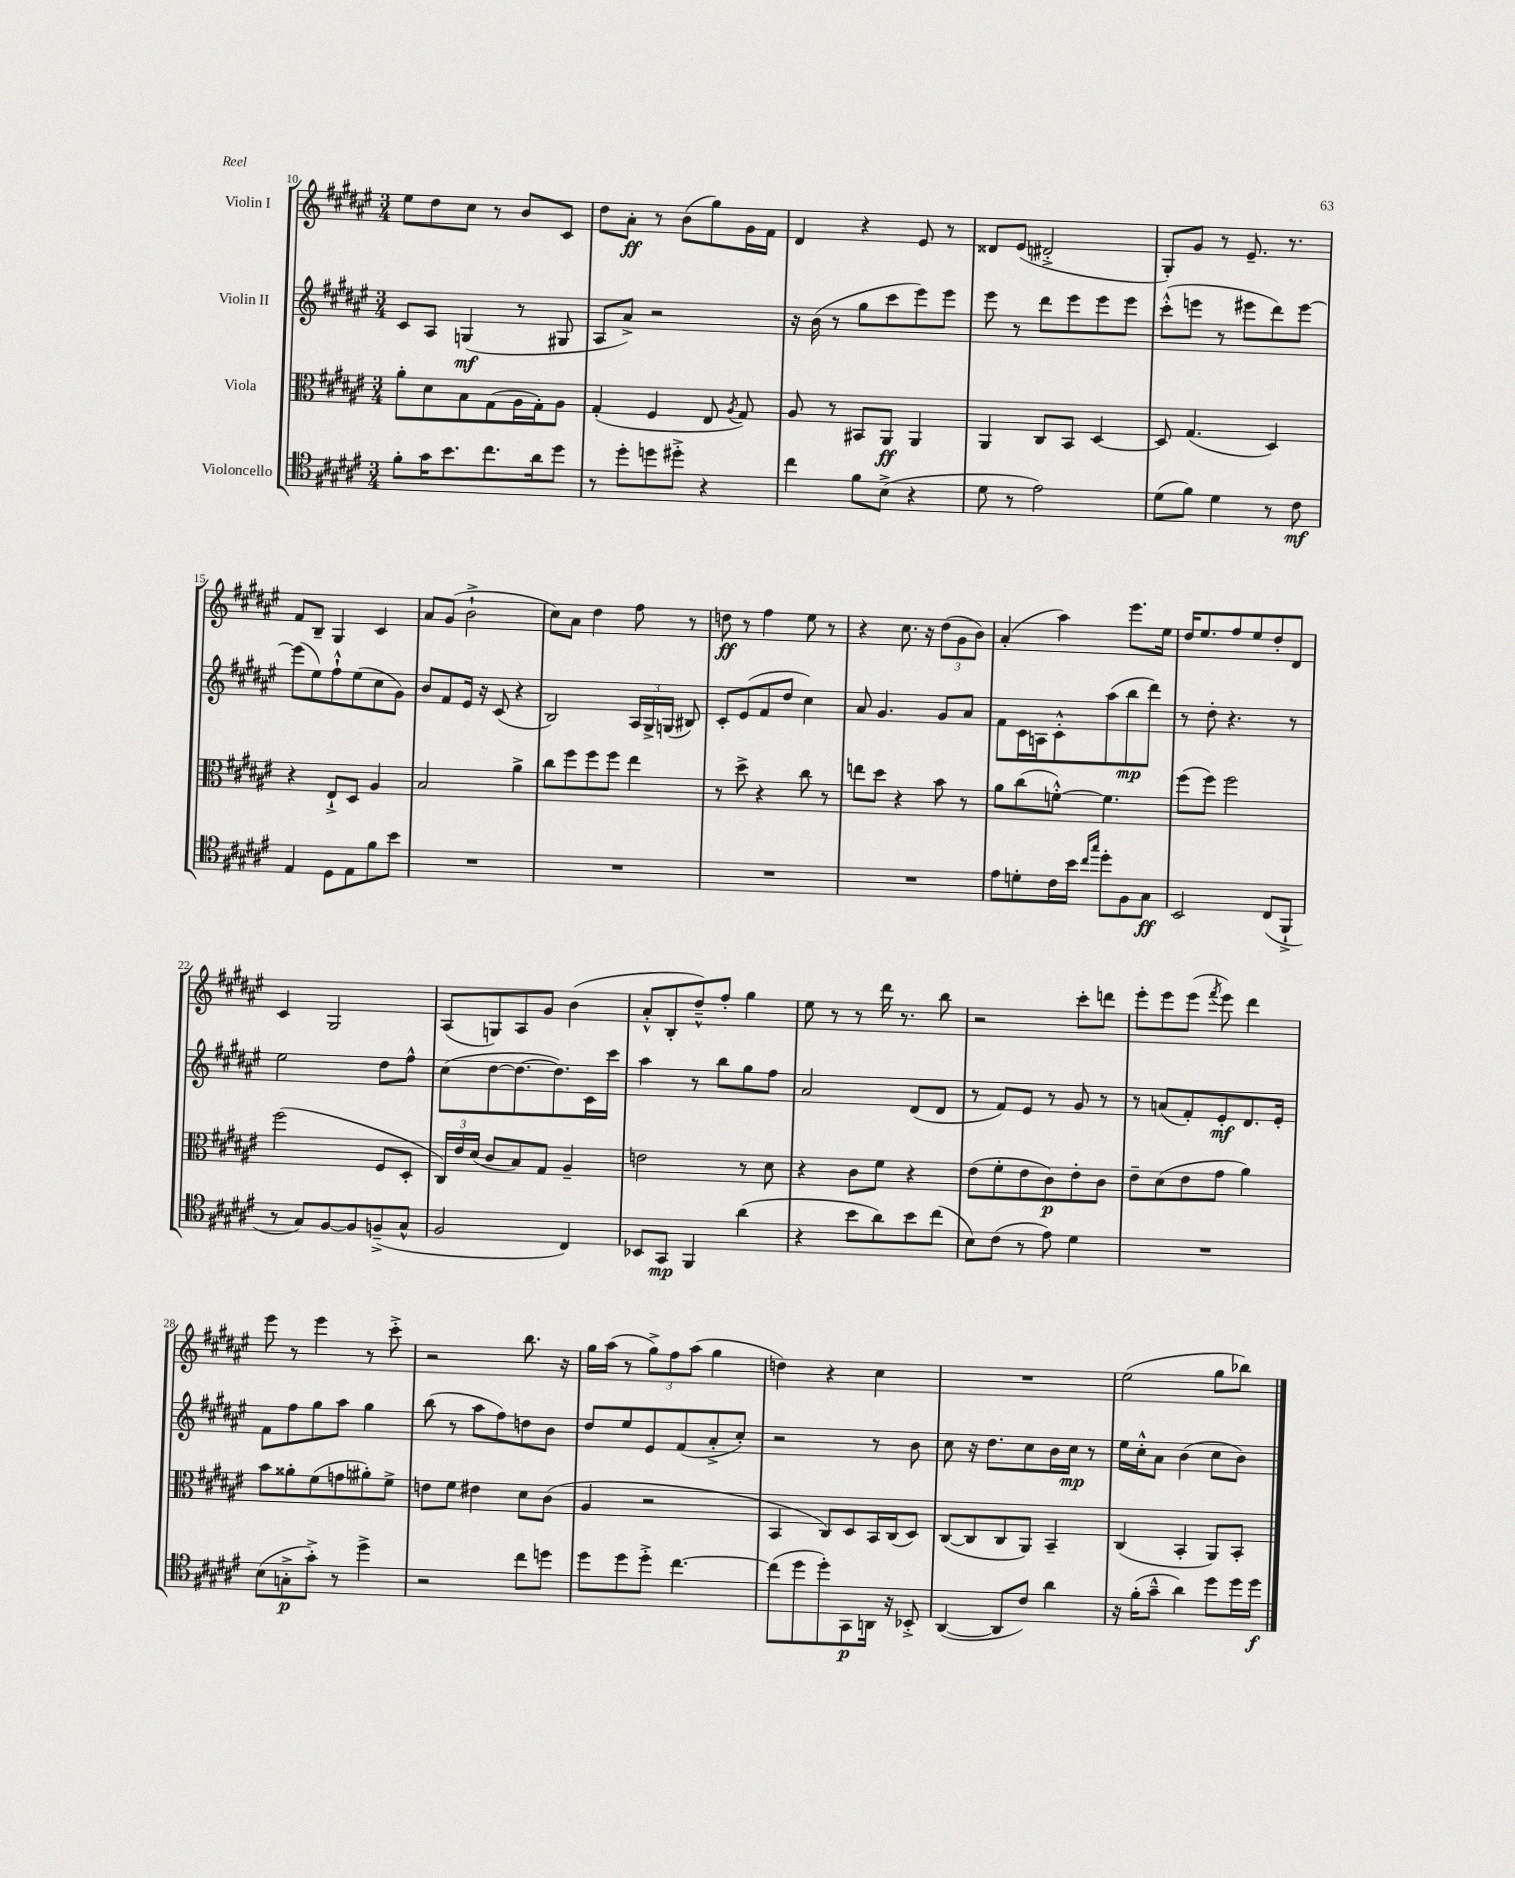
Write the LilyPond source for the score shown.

<<
\new StaffGroup <<
\new Staff = "s0" \with { instrumentName = "Violin I" } {
    \clef treble \key fis \major \numericTimeSignature \time 3/4
    \autoBeamOff eis''8[ dis''8 cis''8] r8 b'8[ cis'8] |
    dis''8[ ais'8]-.\ff r8 b'8[( gis''8) gis'16 fis'16] |
    dis'4 r4 eis'8 r8 |
    disis'8[ eis'8]( dis'2-.-> |
    gis8[-.) gis'8] r8 eis'8.-- r8. |
    fis'8[ b8]-- gis4 cis'4 |
    ais'8[ gis'8]( b'2-!-> |
    cis''8[) ais'8] dis''4 fis''8 r8 |
    d''8\ff r8 fis''4 eis''8 r8 |
    r4 cis''8. r16 \tuplet 3/2 { dis''8[( gis'8 b'8]) } |
    ais'4-.( ais''4) eis'''8.[ eis''16] |
    dis''16[ eis''8. fis''8 eis''8 dis''8-. dis'8] |
    cis'4 gis2 |
    ais8[( g8) ais8 gis'8] b'4( |
    ais'8[-.-^ b8-. dis''8---^) fis''8]-. gis''4 |
    eis''8 r8 r8 dis'''16 r8. b''8 |
    r2 cis'''8[-. d'''8] |
    eis'''8[-. eis'''8 eis'''8]( \acciaccatura { fis'''8 } eis'''8) dis'''4 |
    eis'''8 r8 eis'''4 r8 cis'''8-.-> |
    r2 b''8. r16 |
    gis''16[ ais''16]( r8 \tuplet 3/2 { gis''8[->) fis''8 ais''8]( } gis''4 |
    d''4) r4 cis''4 |
    R2. |
    eis''2( gis''8[ bes''8]) \bar "|." |
}
\new Staff = "s1" \with { instrumentName = "Violin II" } {
    \clef treble \key fis \major \numericTimeSignature \time 3/4
    \autoBeamOff cis'8[ ais8] g4\mf( r8 gis8 |
    ais8[ ais'8]->) r2 |
    r16 b'16( r8 gis''8[ cis'''8 eis'''8) eis'''8] |
    eis'''8 r8 dis'''8[ eis'''8 eis'''8 eis'''8] |
    cis'''8[-.-^( e'''8] r8 eis'''8[ dis'''8) eis'''8]~ |
    eis'''8[( eis''8) fis''8-!-^ eis''8( cis''8 gis'8]) |
    b'8[ fis'8 eis'16] r16 cis'8( r4 |
    b2) \tuplet 3/2 { ais16[ gis16-> g16]( } bis8) |
    cis'8[-. eis'8( fis'8 dis''8] cis''4) |
    ais'8 gis'4. gis'8[ ais'8] |
    fis'8[ cis'16 a16 cis'8-.-^ ais''8( b''8\mp dis'''8]) |
    r8 dis''8-. r4. r8 |
    eis''2 dis''8[ fis''8]-^ |
    cis''8[( dis''8~ dis''8.~ dis''8.) cis'16 cis'''16] |
    ais''4 r8 b''8[ gis''8 fis''8] |
    ais'2 dis'8[( dis'8] |
    r8 fis'8[) eis'8] r8 gis'8 r8 |
    r8 a'8[( fis'8-.) eis'8-.\mf dis'8. eis'16]-. |
    fis'8[ fis''8 gis''8 ais''8] gis''4 |
    b''8( r8 ais''8[ fis''8) d''8 b'8] |
    dis''8[ eis''8 eis'8 fis'8( ais'8-.-> cis''8]-.) |
    r2 r8 b'8 |
    cis''8 r16 dis''8.[ cis''8 b'16 cis''16]\mp r8 |
    eis''16[ cis''16-.-^ ais'8] b'4( cis''8[ b'8]) \bar "|." |
}
\new Staff = "s2" \with { instrumentName = "Viola" } {
    \clef alto \key fis \major \numericTimeSignature \time 3/4
    \autoBeamOff ais'8[-. dis'8 b8 gis8( ais16 gis16-.) ais8] |
    gis4-.( fis4 eis8 \acciaccatura { ais8 } gis8) |
    ais8 r8 bis,8[ ais,8]\ff ais,4 |
    ais,4 cis8[ b,8] dis4~ |
    dis8 gis4.( dis4) |
    r4 eis8[-!-> dis8] ais4 |
    b2 ais'4-> |
    cis''8[ fis''8 fis''8 fis''8] eis''4 |
    r8 dis''8-> r4 cis''8 r8 |
    e''8[ dis''8] r4 b'8 r8 |
    ais'8[ cis''8( f'8]~-.-^) f'4. |
    fis''8[( fis''8]) fis''2 |
    fis''2( fis8[ dis8]-. |
    \tuplet 3/2 { cis16[) eis'16 dis'16]( } cis'8[ b8) gis8] ais4-- |
    e'2 r8 dis'8 |
    r4 cis'8[ fis'8] r4 |
    eis'8[( fis'8-. eis'8 cis'8\p) eis'8-. cis'8] |
    eis'8[-- dis'8( eis'8 gis'8] ais'4) |
    b'8[ aisis'8-. fis'8( g'8 ais'8-.) fis'8]-> |
    e'8[ fis'8] eis'4 dis'8[ cis'8]( |
    ais4 r2 |
    b,4 cis8[) dis8 b,16 cis16( dis8]) |
    cis8[~( cis8 cis8 ais,8]) b,4-- |
    cis4( b,4-. ais,8[) b,8]-. \bar "|." |
}
\new Staff = "s3" \with { instrumentName = "Violoncello" } {
    \clef tenor \key fis \major \numericTimeSignature \time 3/4
    \autoBeamOff fis'8[-. gis'16 b'8. cis''8. ais'16 dis''8] |
    r8 dis''8[-. d''8 dis''8]-.-> r4 |
    cis''4 fis'8[ b8]->( r4 |
    dis'8 r8 eis'2) |
    dis'8[( fis'8]) dis'4 r8 cis'8\mf |
    eis4 dis8[ eis8 fis'8 b'8] |
    R2. |
    R2. |
    R2. |
    R2. |
    eis'8[ d'8-. cis'16 b'16] \grace { cis''16[ gis''16] } dis''8[-. fis8 gis8]\ff |
    b,2 cis8[( fis,8]-!-> |
    r8 gis8[) fis8~ fis8 f8--->( gis8]-^ |
    fis2 cis4) |
    bes,8[ gis,8]\mp fis,4 ais'4( |
    r4 b'8[ ais'8) b'8 cis''8]( |
    b8[) cis'8]( r8 eis'8) dis'4 |
    R2. |
    b8[( g8-.->\p gis'8]-.->) r8 dis''4-> |
    r2 cis''8[ d''8] |
    dis''8[ dis''8 dis''8]-.-> cis''4.~ |
    cis''8[( dis''8 dis''8-.) gis,8\p a,16] r16 bes,8-.-> |
    ais,4~( ais,8[ cis'8]) ais'4 |
    r16 fis'16[-.( gis'8]---^ ais'4) dis''8[ dis''16 dis''16]\f \bar "|." |
}
>>
>>
\layout { \context { \Score currentBarNumber = #10 } }
